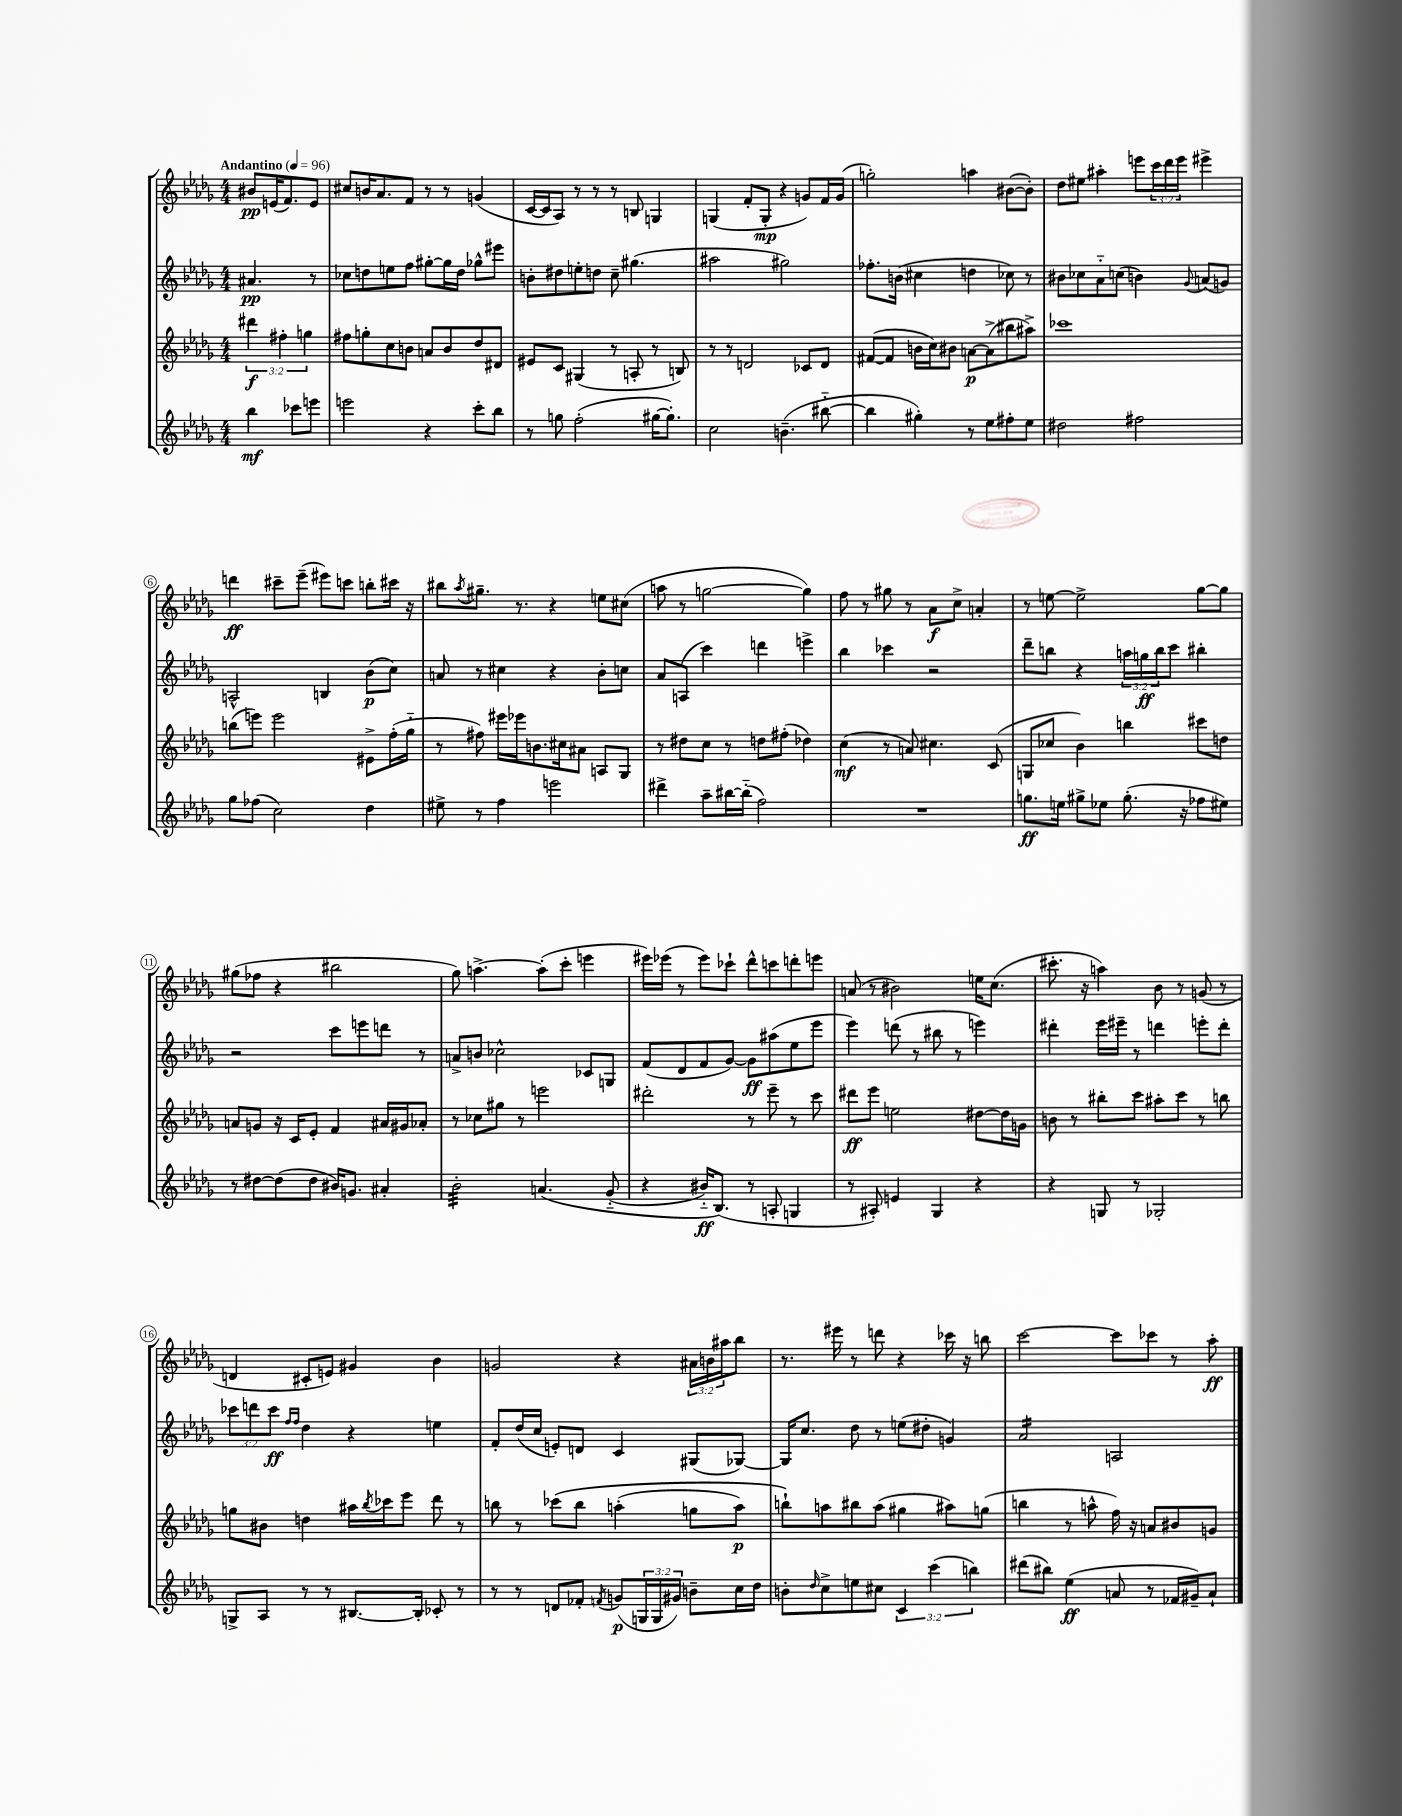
<<
\new StaffGroup <<
\new Staff = "s0" {
    \clef treble \key des \major \numericTimeSignature \time 4/4 \override Staff.TupletNumber.text = #tuplet-number::calc-fraction-text \partial 2 \tempo "Andantino" 4 = 96
    bis'8\pp e'16( f'8.) e'8 |
    cis''8 b'16 aes'8. f'8 r8 r8 g'4( |
    c'16~ c'16 aes8) r8 r8 r8 b8 g4 |
    g4( f'8-. g8-.\mp r4 g'8) f'16 g'16( |
    g''2-.) a''4 bis'8~( bis'8-.) |
    des''8 eis''8 ais''4-. e'''8 \tuplet 3/2 { c'''16 des'''16 e'''16 } eis'''4-> |
    d'''4\ff cis'''8-- ees'''8--( eis'''8) c'''8 b''8-. cis'''16 r16 |
    bis''8 \acciaccatura { aes''8 } gis''8.-- r8. r4 e''8 cis''8( |
    a''8 r8 g''2~ g''4) |
    f''8 r8 gis''8 r8 aes'8\f c''8-> a'4-. |
    r8 e''8~ e''2-> ges''8~ ges''8 |
    gis''8( fes''8 r4 bis''2 |
    ges''8) a''4.~-> a''8-.( c'''8-. e'''4 |
    eis'''16) ees'''16( r8 ees'''8) ces'''8-! des'''8-^ c'''8 d'''8-. e'''8 |
    a'8( r8 bis'2) e''16 c''8.( |
    cis'''8.-. r16 a''4) bes'8 r8 g'8( r8 |
    d'4 cis'8-. e'8) gis'4 bes'4 |
    g'2 r4 \tuplet 3/2 { ais'16 b'16 ais''16 } bes''8 |
    r8. eis'''16 r8 d'''8 r4 ces'''16 r16 b''8 |
    c'''2~ c'''8 ces'''8 r8 aes''8-.\ff \bar "|." |
}
\new Staff = "s1" {
    \clef treble \key des \major \numericTimeSignature \time 4/4 \override Staff.TupletNumber.text = #tuplet-number::calc-fraction-text \partial 2
    ais'4.\pp r8 |
    ces''8 d''8 e''8 f''8 gis''8~-. gis''16 d''16 ges''8-^ eis'''8 |
    b'8-. dis''8 e''8-. d''8 c''8-- gis''4.( |
    ais''2 gis''2) |
    fes''8.-. b'16( cis''4 d''4 ces''8) r8 |
    bis'8 ces''8 aes'8-_ c''8( b'4) \appoggiatura { ges'8 } a'8( g'8) |
    a2-^ b4 bes'8\p( c''8) |
    a'8 r8 cis''4 r4 bes'8-. c''8 |
    aes'8 a8( c'''4) d'''4 e'''4-> |
    bes''4 ces'''4 r2 |
    des'''8-- b''8 r4 \tuplet 3/2 { a''16 g''16\ff b''16 } c'''8 bis''4-. |
    r2 c'''8 e'''8 d'''8 r8 |
    a'8-> b'8 ces''2-^ ces'8 g8 |
    f'8( des'8 f'8 ges'8~) ges'8\ff ais''8( ees''8 ees'''8 |
    ees'''4) d'''8( r8 bis''8 r8 e'''4) |
    dis'''4-. ees'''16 eis'''16-- r8 d'''4 e'''8-. d'''8-. |
    \tuplet 3/2 { ces'''8 d'''8 ces'''8\ff } \grace { f''16 f''16 } des''4 r4 e''4 |
    f'8-. des''16( c''16 e'8-.) d'8 c'4 gis8( ges8~) |
    ges16 c''8. des''8 r8 e''8( dis''8-. g'4) |
    aes'2:16 a2 \bar "|." |
}
\new Staff = "s2" {
    \clef treble \key des \major \numericTimeSignature \time 4/4 \override Staff.TupletNumber.text = #tuplet-number::calc-fraction-text \partial 2
    \tuplet 3/2 { dis'''4\f fis''4-. g''4 } |
    fis''8 g''8-. c''8 b'8 a'8 b'8 des''8 dis'8 |
    eis'8 c'8 gis4( r8 a8-. r8 b8) |
    r8 r8 d'2 ces'8 d'8 |
    fis'8~( fis'8 b'16 c''16) bis'8 a'8~\p a'8->( bis''8 ais''8->) |
    ces'''1 |
    b''8( e'''8) e'''2 eis'8-> f''16-.( ges''16-_ |
    r8 fis''8) eis'''16 ees'''16 b'8. cis''16 ais'8 a8 ges8 |
    r8 dis''8 c''8 r8 d''8 fis''8-.( des''4) |
    c''4\mf( r8 a'8) cis''4. c'8( |
    g8 ces''8 bes'4) b''4 cis'''8 d''8 |
    a'8 g'8 r16 c'16 ees'8-. f'4 ais'16 gis'16 aes'8-. |
    r8 ces''8 gis''8 r8 e'''2 |
    dis'''2-. r8 ees'''8-- r8 c'''8 |
    dis'''8\ff ees'''8 e''2 dis''8~ dis''16 g'16 |
    b'8 r8 bis''8-. c'''8 ais''8-. c'''8 r8 b''8 |
    g''8 bis'8 d''4 ais''16 \acciaccatura { bes''8 } ces'''16 ees'''8 des'''8 r8 |
    b''8 r8 ces'''8\( b''8 a''4-.( g''8 a''8\p) |
    b''8-!\) a''8 bis''8 a''8( gis''4 ais''8) g''8( |
    b''4 r8 a''8-^ f''16) r16 a'8 bis'8 g'8 \bar "|." |
}
\new Staff = "s3" {
    \clef treble \key des \major \numericTimeSignature \time 4/4 \override Staff.TupletNumber.text = #tuplet-number::calc-fraction-text \partial 2
    bes''4\mf ces'''8 e'''8 |
    e'''2 r4 c'''8-. bes''8 |
    r8 g''8 f''2-.( gis''16~ gis''8.-.) |
    c''2 b'4.--( bis''8~-_ |
    bis''4 gis''4-.) r8 ees''8 fis''8-. ees''8 |
    dis''2 fis''2 |
    ges''8 fes''8( c''2) des''4 |
    eis''8-> r8 f''4 e'''2 |
    dis'''4-> aes''8-- bis''16~ bis''16-_( f''2) |
    R1 |
    g''8.\ff e''16 gis''8-> ees''8 gis''8.-.( r16 fes''8 eis''8) |
    r8 dis''8~ dis''8( dis''8 bis'16) g'8. ais'4-. |
    bes'2:32-. a'4.\( ges'8-_( |
    r4 bis'16-_\ff) bes8.(\) r8 a8-. g4 |
    r8 ais8-.) e'4 ges4 r4 |
    r4 g8 r8 ges2-. |
    g8-> aes8 r8 r8 bis8.~ bis16-. ces'8-. r8 |
    r8 r8 d'8 fes'8-. \acciaccatura { f'8 } g'8\p( \tuplet 3/2 { g16 g16 gis'16) } b'8-- c''16 des''16 |
    b'8-. \grace { des''16 } c''8-> e''8 cis''8 \tuplet 3/2 { c'4 c'''4( b''4) } |
    dis'''8( bis''8) ees''4\ff( a'8 r8 fes'16 gis'16--) a'8-! \bar "|." |
}
>>
>>
\layout { \context { \Score \override BarNumber.stencil = #(make-stencil-circler 0.1 0.3 ly:text-interface::print) } }
